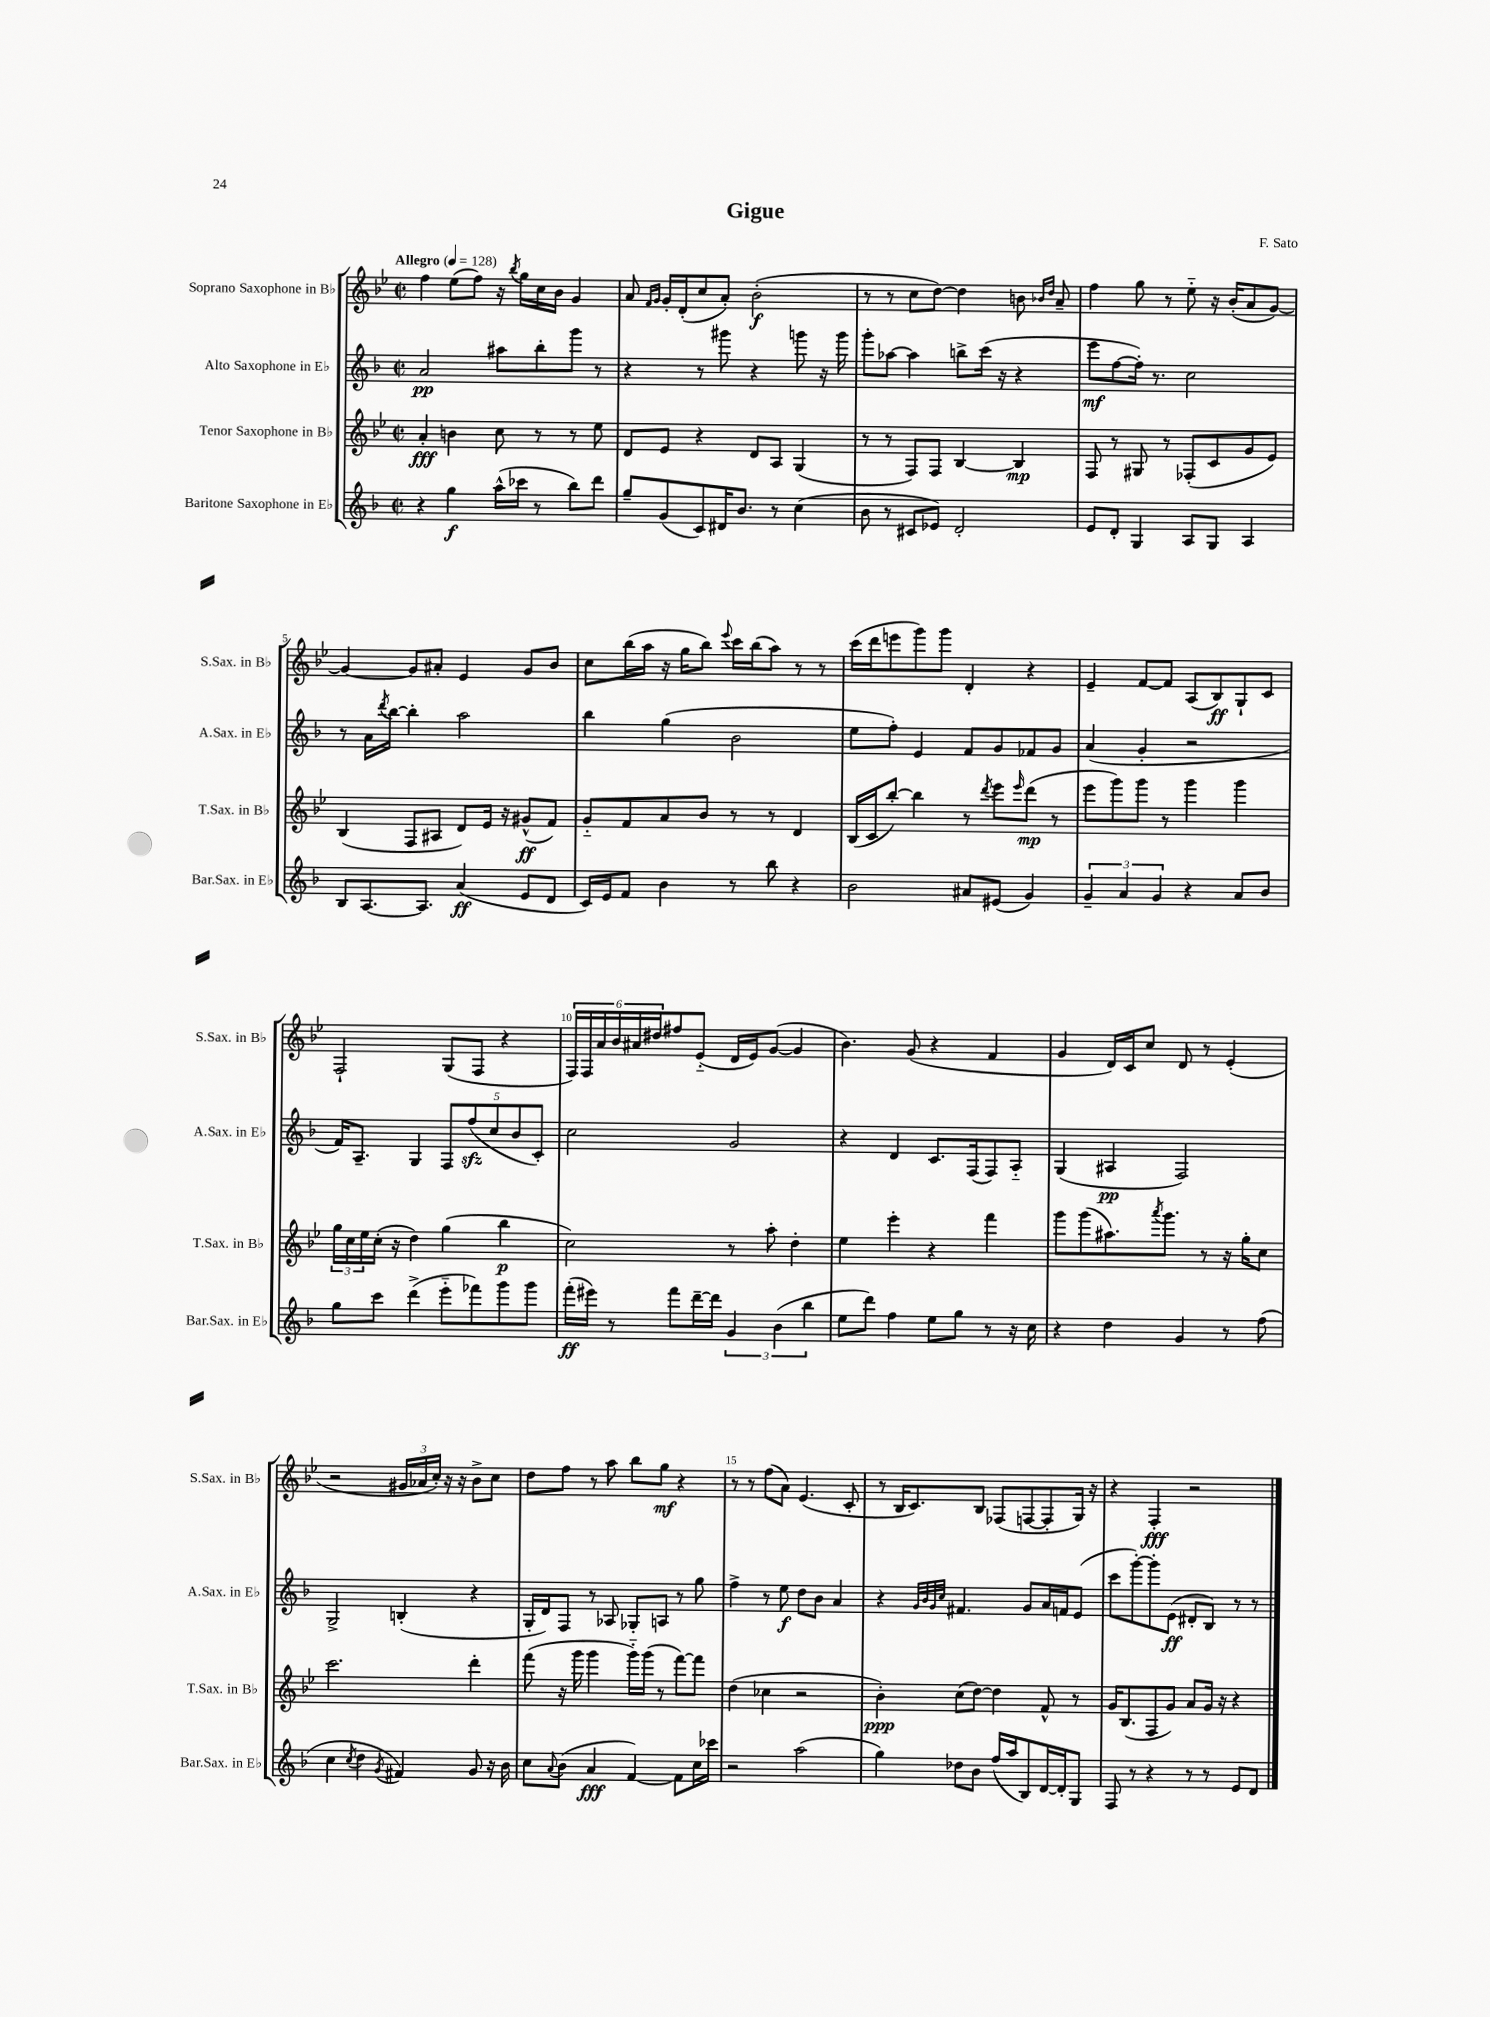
\header { title = "Gigue" composer = "F. Sato" }
<<
\new StaffGroup <<
\new Staff = "s0" \with { instrumentName = "Soprano Saxophone in Bb" shortInstrumentName = "S.Sax. in Bb" } {
    \clef treble \key bes \major \defaultTimeSignature \time 2/2 \tempo "Allegro" 4 = 128
    f''4 ees''8( f''8) r16 \acciaccatura { bes''8 } g''16 c''16 bes'16 g'4 |
    a'8 \grace { f'16 g'16 } g'16-. d'16-.( c''8 a'8-.) bes'2-.\f( |
    r8 r8 c''8 d''8~) d''4 b'8 \grace { bes'16 d''16 } a'8-- |
    f''4 g''8 r8 ees''8-_ r16 bes'16-.( a'8 g'8~) |
    g'4~ g'8 ais'8-. ees'4 g'8 bes'8 |
    c''8 bes''16( a''16 r16 g''16 bes''8) \appoggiatura { ees'''8 } c'''16 bes''16( a''8) r8 r8 |
    c'''16( d'''16 e'''8 g'''8) g'''8 d'4-. r4 |
    ees'4-- f'8~ f'8 a8( bes8\ff) g8-! c'8 |
    f2-! g8( f8 r4 |
    \tuplet 6/4 { f16) f16 a'16 bes'16 ais'16 dis''16 } fis''8 ees'8-_( d'16 ees'16) g'8~( g'4 |
    bes'4.) g'8( r4 f'4 |
    g'4 d'16) c'16 c''8 d'8 r8 ees'4-.( |
    r2 \tuplet 3/2 { gis'16 aes'16 c''16-.) } r16 r16 bes'8-> c''8 |
    d''8 f''8 r8 a''8 bes''8 g''8\mf r4 |
    r8 r8 f''8( a'8) ees'4.( c'8-. |
    r8 bes16 c'8.) bes8 fes8( f8~ f8-. g16) r16 |
    r4 f4-.\fff r2 \bar "|." |
}
\new Staff = "s1" \with { instrumentName = "Alto Saxophone in Eb" shortInstrumentName = "A.Sax. in Eb" } {
    \clef treble \key f \major \defaultTimeSignature \time 2/2
    a'2\pp ais''8 bes''8-. g'''8 r8 |
    r4 r8 gis'''8 r4 g'''8 r16 g'''16 |
    g'''8-. aes''8~ aes''4 b''8-> c'''16( r16 r4 |
    e'''8\mf f''8~ f''16-.) r8. c''2 |
    r8 a'16 \acciaccatura { d'''8 } bes''16~ bes''4-. a''2 |
    bes''4 g''4( bes'2 |
    e''8 f''8-.) e'4 f'8 g'8 fes'8 g'8 |
    a'4( g'4-. r2 |
    f'16) a8.-- g4 \tuplet 5/4 { f8 f''8\sfz( c''8 bes'8 c'8-.) } |
    c''2 g'2 |
    r4 d'4 c'8. f16( f8) a8-_ |
    g4( ais4\pp f2) |
    g2-> b4-.( r4 |
    g16-. d'16) f8 r8 aes8 ges8-. a8 r8 g''8 |
    f''4-> r8 e''8\f d''8 bes'8 a'4 |
    r4 \grace { g'32 bes'32 g'32 c''32 } fis'4. g'8 a'16 f'16 e'8( |
    c'''8 g'''8~-.) g'''8-. e'8\ff( dis'8-. bes8) r8 r8 \bar "|." |
}
\new Staff = "s2" \with { instrumentName = "Tenor Saxophone in Bb" shortInstrumentName = "T.Sax. in Bb" } {
    \clef treble \key bes \major \defaultTimeSignature \time 2/2
    a'4-.\fff b'4 c''8 r8 r8 ees''8 |
    d'8 ees'8 r4 d'8 a8 g4( |
    r8 r8 f8) f8 bes4~ bes4\mp |
    f8 r8 gis8 r8 fes8-.( c'8 g'8 ees'8) |
    bes4( f8 ais8 d'8) ees'16 r16 gis'8-^\ff( f'8) |
    g'8-_ f'8 a'8 bes'8 r8 r8 d'4 |
    bes16( c'16 bes''8~-.) bes''4 r8 \acciaccatura { d'''8 } ees'''8 \grace { ees'''16 } d'''8\mp( r8 |
    ees'''8 g'''8) g'''8 r8 g'''4 g'''4 |
    \tuplet 3/2 { g''16 c''16 ees''16 } c''16-.( r16 d''4) g''4( bes''4\p |
    c''2) r8 a''8-. d''4-. |
    ees''4 ees'''4-. r4 f'''4 |
    g'''8 g'''8( ais''8.) \acciaccatura { a'''8 } g'''8. r8 r16 g''16-. c''8 |
    c'''2. d'''4-. |
    f'''8( r16 g'''16 g'''4 g'''16-_) g'''16( r8 f'''8~) f'''8 |
    d''4( ces''4 r2 |
    bes'4-.\ppp) c''8( d''8~) d''4 f'8-^ r8 |
    g'16 bes8.( f8 g'8) a'8 g'16 r16 r4 \bar "|." |
}
\new Staff = "s3" \with { instrumentName = "Baritone Saxophone in Eb" shortInstrumentName = "Bar.Sax. in Eb" } {
    \clef treble \key f \major \defaultTimeSignature \time 2/2
    r4 g''4\f a''16-^( ces'''16 r8 bes''8) d'''8 |
    g''8-- g'8( c'8) dis'16 bes'8. r8 c''4( |
    bes'8 r8 cis'8 ees'8) d'2-. |
    e'8 d'8-. g4 a8 g8 a4 |
    bes8 a8.~ a8. a'4\ff( e'8 d'8 |
    c'16) e'16 f'8 bes'4 r8 bes''8 r4 |
    bes'2 ais'8 eis'8( g'4) |
    \tuplet 3/2 { g'4-- a'4 g'4 } r4 a'8 bes'8 |
    g''8 c'''8 d'''4->( e'''8-_ fes'''8) g'''8 g'''8 |
    f'''16-.\ff( eis'''16) r8 f'''8 d'''16~-- d'''16 \tuplet 3/2 { g'4 bes'4( bes''4 } |
    e''8 d'''8) f''4 e''8 g''8 r8 r16 c''16 |
    r4 d''4 g'4 r8 f''8( |
    c''4 \acciaccatura { c''8 } d''4 \acciaccatura { g'8 } fis'4) g'8 r16 bes'16 |
    c''8 \appoggiatura { a'8 } bes'8( a'4\fff f'4~) f'8 c''16 ces'''16 |
    r2 a''2( |
    g''4) des''8 bes'8 f''16( a''16 bes8) d'16~ d'16-. g8 |
    f8 r8 r4 r8 r8 e'8 d'8 \bar "|." |
}
>>
>>
\layout { \context { \Score \override BarNumber.break-visibility = ##(#f #t #t) barNumberVisibility = #(every-nth-bar-number-visible 5) } }
